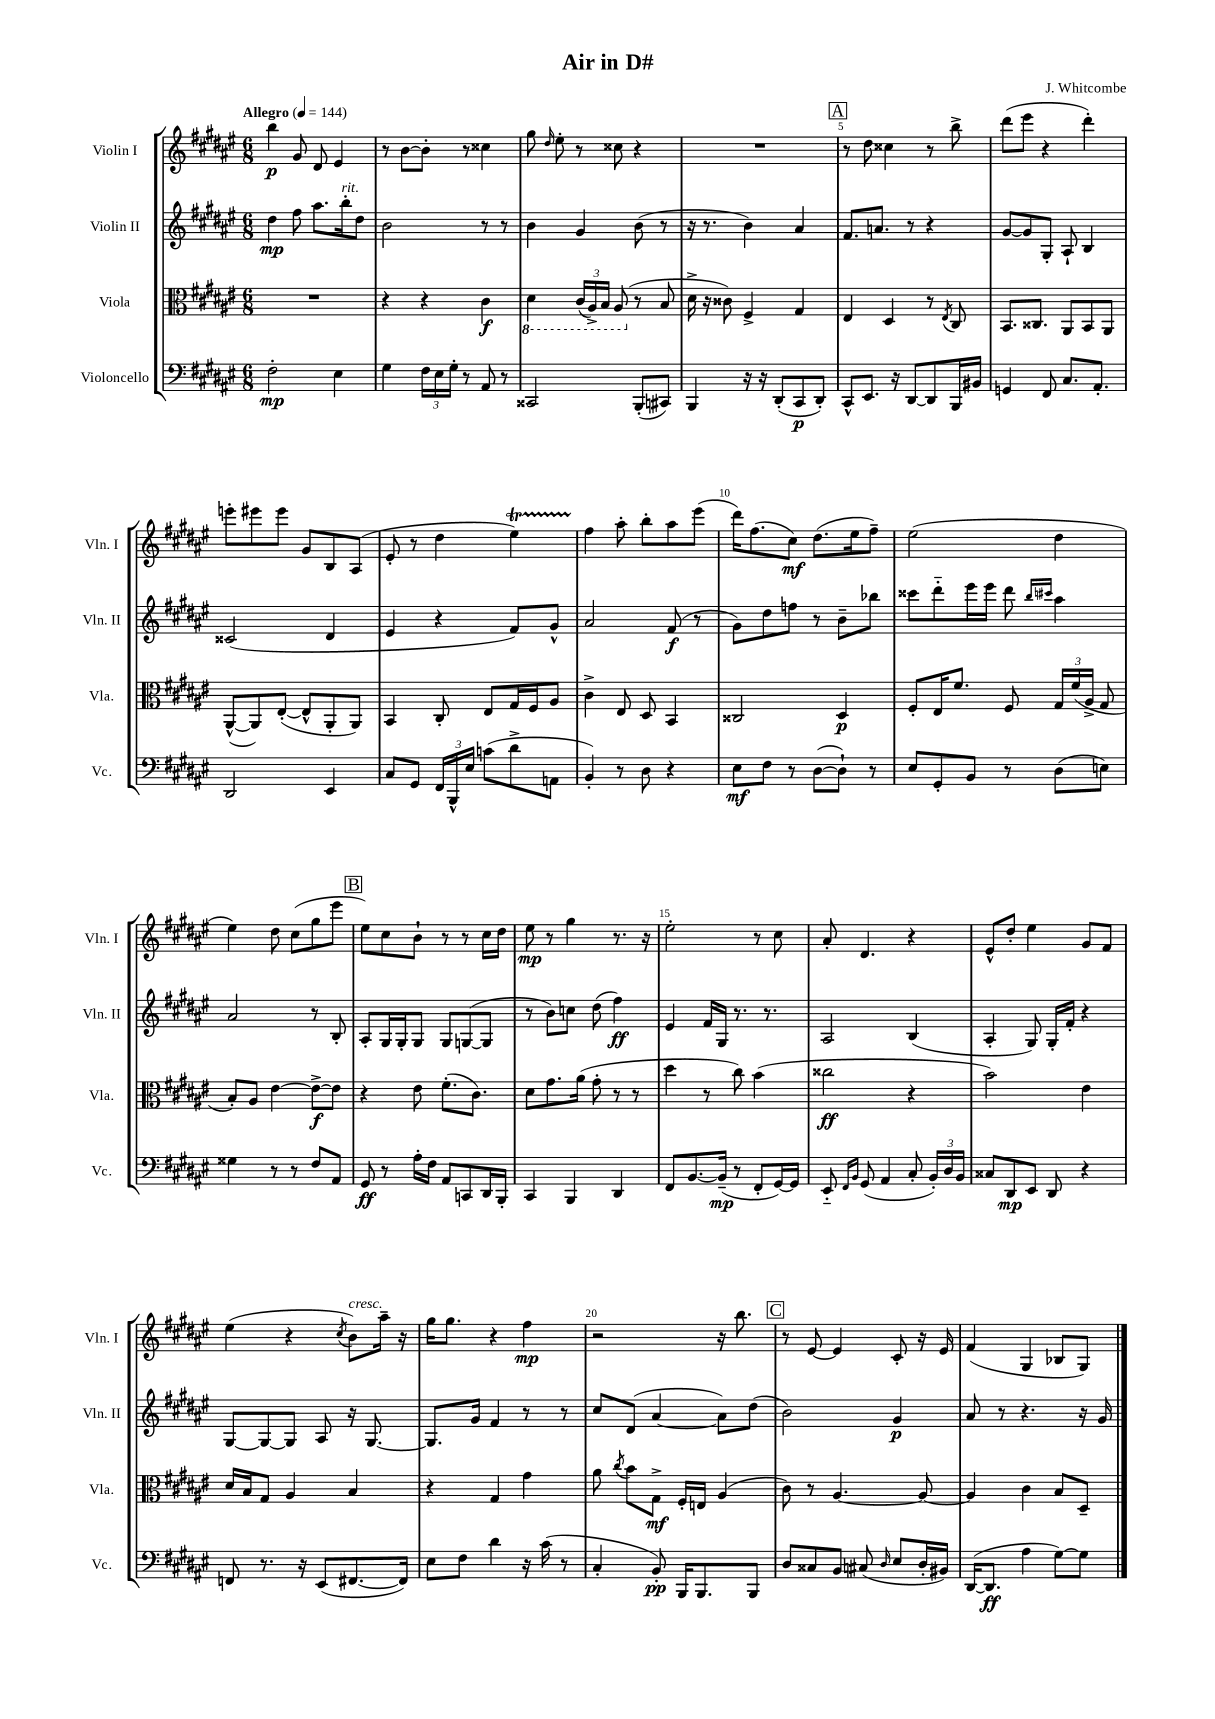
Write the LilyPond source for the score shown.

\header { title = "Air in D#" composer = "J. Whitcombe" }
<<
\new StaffGroup <<
\new Staff = "s0" \with { instrumentName = "Violin I" shortInstrumentName = "Vln. I" } {
    \clef treble \key fis \major \numericTimeSignature \time 6/8 \tempo "Allegro" 4 = 144
    \autoBeamOff b''4\p gis'8 dis'8 eis'4 |
    r8 b'8[~ b'8]-. r8 cisis''4 |
    gis''8 \grace { dis''16 } eis''8-. r8 cisis''8 r4 |
    R2. |
    \mark \markup { \box "A" } r8 dis''8 cisis''4 r8 b''8-> |
    dis'''8[( eis'''8] r4 dis'''4-.) |
    e'''8[-. eis'''8 eis'''8] gis'8[ b8 ais8]( |
    eis'8-. r8 dis''4 eis''4\startTrillSpan) |
    fis''4\stopTrillSpan ais''8-. b''8[-. ais''8 eis'''8]( |
    dis'''16[) fis''8.( cis''8]\mf) dis''8.[( eis''16 fis''8]--) |
    eis''2( dis''4 |
    eis''4) dis''8 cis''8[( gis''8 eis'''8] |
    \mark \markup { \box "B" } eis''8[) cis''8 b'8]-! r8 r8 cis''16[ dis''16] |
    eis''8\mp r8 gis''4 r8. r16 |
    eis''2-. r8 cis''8 |
    ais'8-. dis'4. r4 |
    eis'8[-^ dis''8]-. eis''4 gis'8[ fis'8] |
    eis''4( r4 \acciaccatura { cis''8 } b'8[^\markup { \italic "cresc." }) ais''16]-- r16 |
    gis''16[ gis''8.] r4 fis''4\mp |
    r2 r16 b''8. |
    \mark \markup { \box "C" } r8 eis'8~ eis'4 cis'8-. r16 eis'16 |
    fis'4( gis4 bes8[ gis8]) \bar "|." |
}
\new Staff = "s1" \with { instrumentName = "Violin II" shortInstrumentName = "Vln. II" } {
    \clef treble \key fis \major \numericTimeSignature \time 6/8
    \autoBeamOff dis''4\mp fis''8 ais''8.[ b''16-.^\markup { \italic "rit." } dis''8] |
    b'2 r8 r8 |
    b'4 gis'4 b'8( r8 |
    r16 r8. b'4) ais'4 |
    \mark \markup { \box "A" } fis'8.[ a'8.] r8 r4 |
    gis'8[~ gis'8 gis8]-. ais8-! b4 |
    cisis'2( dis'4 |
    eis'4 r4 fis'8[) gis'8]-^ |
    ais'2 fis'8\f( r8 |
    gis'8[) dis''8 f''8] r8 b'8[-- bes''8] |
    cisis'''8[ dis'''8-_ eis'''16 eis'''16] dis'''8 \grace { b''16[ cis'''16] } ais''4 |
    ais'2 r8 b8-. |
    \mark \markup { \box "B" } ais8[-. gis16 gis16-. gis8] gis8[ g8~( g8] |
    r8 b'8[) c''8] dis''8( fis''4\ff) |
    eis'4 fis'16[ gis16] r8. r8. |
    ais2 b4( |
    ais4-. gis8) gis16[-. fis'16]-. r4 |
    gis8[~ gis8~ gis8] ais8 r16 gis8.~ |
    gis8.[ gis'16] fis'4 r8 r8 |
    cis''8[ dis'8]( ais'4~ ais'8[) dis''8]( |
    \mark \markup { \box "C" } b'2) gis'4\p |
    ais'8 r8 r4. r16 gis'16 \bar "|." |
}
\new Staff = "s2" \with { instrumentName = "Viola" shortInstrumentName = "Vla." } {
    \clef alto \key fis \major \numericTimeSignature \time 6/8
    \autoBeamOff R2. |
    r4 r4 cis'4\f |
    \ottava #-1 dis4 \tuplet 3/2 { cis16[( ais,16->) b,16] } ais,8( \ottava #0 r8 b8 |
    dis'16-> r16 cisis'8) fis4-> gis4 |
    \mark \markup { \box "A" } eis4 dis4 r8 \acciaccatura { eis8 } cis8 |
    b,8.[ cisis8.] ais,8[ b,8 ais,8] |
    ais,8[~-^( ais,8) eis8]~-.( eis8[-^ ais,8-. ais,8]) |
    b,4 cis8-. eis8[ gis16 fis16 ais8] |
    cis'4-> eis8 dis8 b,4 |
    cisis2 dis4\p |
    fis8[-. eis16 fis'8.] fis8 \tuplet 3/2 { gis16[ fis'16( ais16]-> } gis8 |
    b8[-.) ais8] eis'4~ eis'8[~->\f eis'8] |
    \mark \markup { \box "B" } r4 eis'8 fis'8.[-.( cis'8.]) |
    dis'8[ gis'8. ais'16]( gis'8-. r8 r8 |
    dis''4 r8 cis''8) b'4( |
    cisis''2\ff r4 |
    b'2) eis'4 |
    dis'16[ b16 gis8] ais4 b4 |
    r4 gis4 gis'4 |
    ais'8 \acciaccatura { cis''8 } b'8[ gis8]->\mf fis16[-. e16] ais4( |
    \mark \markup { \box "C" } cis'8) r8 ais4.~ ais8~ |
    ais4 cis'4 b8[ dis8]-- \bar "|." |
}
\new Staff = "s3" \with { instrumentName = "Violoncello" shortInstrumentName = "Vc." } {
    \clef bass \key fis \major \numericTimeSignature \time 6/8
    \autoBeamOff fis2-.\mp eis4 |
    gis4 \tuplet 3/2 { fis16[ eis16 gis16]-. } r8 ais,8 r8 |
    cisis,2 b,,8[-.( cis,8]) |
    b,,4 r16 r16 dis,8[-.( cis,8\p dis,8]-.) |
    \mark \markup { \box "A" } cis,8[-^ eis,8.] r16 dis,8[~ dis,8 b,,16 bis,16] |
    g,4 fis,8 cis8.[ ais,8.]-. |
    dis,2 eis,4 |
    cis8[ gis,8] \tuplet 3/2 { fis,16[ b,,16-^ eis16] } c'8[( dis'8-> a,8] |
    b,4-.) r8 dis8 r4 |
    eis8[\mf fis8] r8 dis8[~( dis8]-!) r8 |
    eis8[ gis,8-. b,8] r8 dis8[( e8]) |
    gisis4 r8 r8 fis8[ ais,8] |
    \mark \markup { \box "B" } gis,8\ff r8 ais16[-. fis16] ais,8[ c,8 dis,16 b,,16]-. |
    cis,4 b,,4 dis,4 |
    fis,8[ b,8.~ b,16]--\mp( r8 fis,8[-. gis,16~) gis,16] |
    eis,8-_ \grace { fis,16[ b,16] } gis,8( ais,4 cis8-. \tuplet 3/2 { b,16[-.) dis16 b,16] } |
    cisis8[ dis,8\mp eis,8] dis,8 r4 |
    f,8 r8. r16 eis,8[( fis,8.~ fis,16]) |
    eis8[ fis8] dis'4 r16 cis'16( r8 |
    cis4-. b,8-.\pp) b,,16[ b,,8. b,,8] |
    \mark \markup { \box "C" } dis8[ cisis8 b,8] cis8( \grace { dis16 } eis8[ dis16-. bis,16]) |
    dis,16[~( dis,8.]\ff ais4 gis8[~) gis8] \bar "|." |
}
>>
>>
\layout { \context { \Score \override BarNumber.break-visibility = ##(#f #t #t) barNumberVisibility = #(every-nth-bar-number-visible 5) } }
